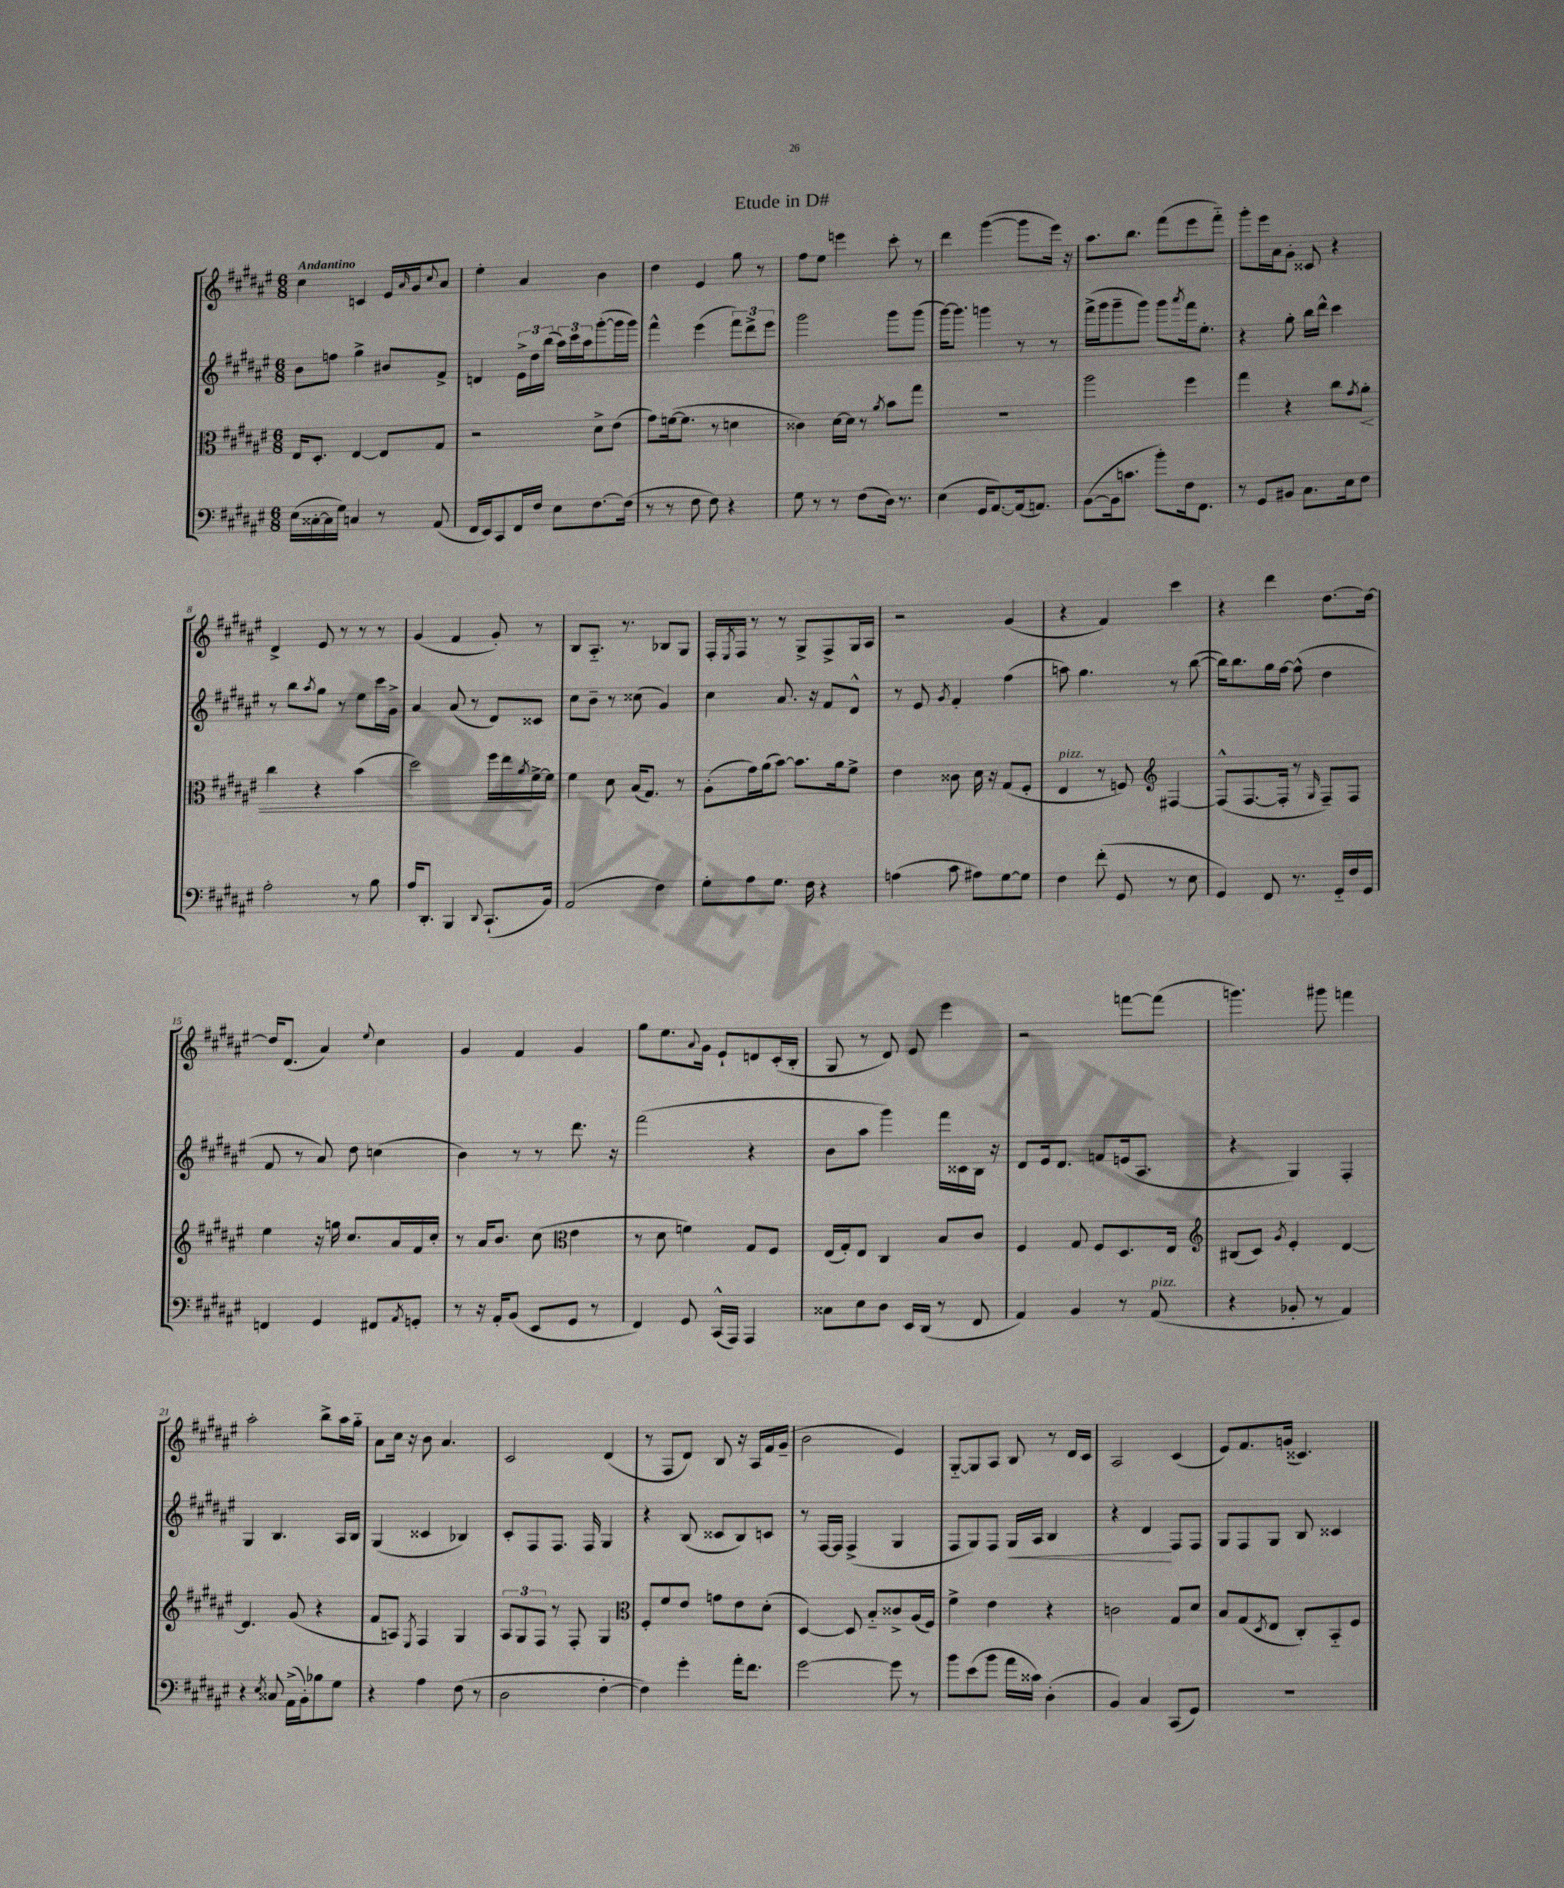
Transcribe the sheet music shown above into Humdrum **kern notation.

**kern	**kern	**kern	**kern
*staff4	*staff3	*staff2	*staff1
*clefF4	*clefC3	*clefG2	*clefG2
*k[f#c#g#d#a#e#]	*k[f#c#g#d#a#e#]	*k[f#c#g#d#a#e#]	*k[f#c#g#d#a#e#]
*M6/8	*M6/8	*M6/8	*M6/8
(16E#\LL	16E#/LK	8b\L	4cc#\
[16C##'\	8.D#'/J	.	.
16C##\]	.	8ff\J	.
16G#\JJ)	.	.	.
4C/	[4E#/	4gg#^\	4c/
8r	8E#/]L	8b#/L	16e#/LL
.	.	.	16qqa#/
.	.	.	16g#/J
.	.	.	8qqcc#/
(8AA#/	8G#/J	8f#^/J	8a#/J
=	=	=	=
16FF#/LL	2r	4d/	4ee#'\
16EE#/J)	.	.	.
8CC#/	.	.	.
16FF#/L	.	24e#^\LL	4a#/
.	.	24dd#\	.
16F#/JJ	.	.	.
.	.	(24bb\JJ	.
8E#\L	.	24aa#\LL)	.
.	.	24ccc#\	.
.	.	24aa#\J	.
[8.F#\	8d#^\L	([8ggg#'\	4b\
.	(8e#\J	16ggg#\]L	.
(16F#\]Jk	.	16ggg#\JJ)	.
=	=	=	=
8r	8g#\L)	4fff#^^\	4dd#\
8r	([16f\k	.	.
.	8.f\]J	.	.
8F#\	.	(4eee#\	4e#/
8F#\)	8r	.	.
4r	4d\	12fff#\L)	8gg#\
.	.	12ddd#^\	.
.	.	.	8r
.	.	12eee#\J	.
=	=	=	=
8G#\	4c##\)	2ggg#\	8ff#\L
8r	.	.	8ee#\J
8r	[16d#\LL	.	4eee\
.	16d#\]JJ	.	.
(8F#\L	8r	.	.
.	8qa#/	.	.
16D#\Jk)	8b\L	8ggg#\L	8ccc#'\
8.r	.	.	.
.	8gg#\J	(8ggg#\J	8r
=	=	=	=
(4E#\	2.r	[16ggg#\LK)	4ddd#\
.	.	8.ggg#\]J	.
16GG#/LK	.	4ggg\	([4ggg#\
[8.AA#/)	.	.	.
(16AA#/]k	.	8r	8ggg#\]L
8.AA/J)	.	.	.
.	.	8r	16eee#\Jk)
.	.	.	16r
=	=	=	=
([8BB\L	2aa#\	(16fff#^\LL	8.aa#\L
.	.	16ggg#\J	.
16BB\]k	.	8ggg#~\	.
8.c\J	.	.	8.bb\J
.	.	8ggg#\J)	.
8b'\L)	.	8ggg#\L	(8fff#\L
.	.	8qaaa#/	.
16F#\k	4ff#\	16fff#\k	8eee#\
8.FF#\J	.	8.ee#'\J	.
.	.	.	8fff#'~\J)
=	=	=	=
8r	4gg#\	4r	8ggg#'\L
8GG#/L	.	.	16eee#\L
.	.	.	16a#\J
8BB#/J	4r	8gg#'\	8g#'\J
8.C#\L	.	16bb\LL	8c##/
.	.	16ddd#^^\JJ	.
.	8cc#\L	4ccc#\	4r
16E#\k	.	.	.
.	8qg#/	.	.
8F#\J	8a#'\J	.	.
=	=	=	=
2A#'\	4cc#\	8r	4d#^/
.	.	8bb\L	.
.	.	8qaa#/	.
.	4r	8gg#\J	8e#/
.	.	8r	8r
8r	(4b\	8ee#\L	8r
8B\	.	16ccc#\L	8r
.	.	16g#^\JJ	.
=	=	=	=
16A#/LK	2dd#\)	4a#/	(4g#/
8.DD#'/J	.	.	.
4BBB/	.	(8a#/	4f#/
.	.	8r	.
8qqDD#/	.	.	.
(8.CC#`/L	16ff#\LL	8d#/L)	8g#'/)
.	16ee#\	.	.
.	8qa#/	.	.
.	[16f#^\	8c##/J	8r
16BB/Jk)	16f#\]JJ	.	.
=	=	=	=
(2AA#/	4f#\	8cc#\L	8B/L
.	.	8b~\J	8.A#'~/J
.	8d#\	8r	.
.	.	.	8.r
.	(16B/LK	(8cc##\	.
.	8.G#/J)	.	.
4F#\)	.	4g#/)	8B-/L
.	8r	.	8G#/J
=	=	=	=
8G#'\L	(8A#'\L	4cc#\	16F#'/LL
.	.	.	8qE#/
.	.	.	16F#/JJ
8A#\	16g#\L)	.	8r
.	(16a#\J	.	.
8.G#\J	[8b\J)	8.a#/	8r
.	8.b\]L	.	8G#^/L
16F#\	.	16r	.
4r	.	8f#/L	8F#^/
.	16a#\k	.	.
.	8f#^\J	8d#^^/J	16G#/L
.	.	.	16A#/JJ
=	=	=	=
(4A\	4e#\	8r	2r
.	.	8e#/	.
.	.	8qg#/	.
8c#\	8c##\	4f#'/	.
8A#\L)	16d#\	.	.
.	16r	.	.
[8G#\	(8G#/L	(4ff#\	(4g#/
8G#\]J	8F#'/J	.	.
=	=	=	=
4F#\	4E#/	8aa\)	4r
.	.	4.gg#\	.
(8f#'\	8r	.	4f#/)
8GG#/	8F/)	.	.
*	*clefG2	*	*
8r	[4F#/	8r	4ccc#\
8E#\	.	([8bb\	.
=	=	=	=
4GG#/)	(8F#^^/]L	16bb\]LK)	4r
.	.	8.bb\	.
.	[8.F#/	.	.
8FF#/	.	16gg#\L	4ddd#\
.	16F#'/]Jk	[16ff#\JJ	.
8.r	8r	(8ff#^^\]	.
.	16qqG#/	.	.
.	8F#~/L)	4dd#\	[8.dd#\L
16GG#'~/LL	.	.	.
16F#/	8F#/J	.	.
16GG#/JJ	.	.	16dd#\_Jk
=	=	=	=
4FF/	4ee#\	8f#/	16dd#/]LK
.	.	.	(8.d#/J
.	.	8r	.
4GG#/	16r	8a#/)	4a#/)
.	16gg\	.	.
.	8.cc#/L	8dd#\	.
.	.	.	8qqee#/
8FF#/L	.	(4cc\	4cc#\
.	16a#/L	.	.
8qAA#/	.	.	.
8GG'/J	16f#/	.	.
.	16cc#'/JJ	.	.
=	=	=	=
8r	8r	4b\)	4g#/
16r	16a#/LK	.	.
16AA#'/LK	8.b/J	.	.
(8BB/J	.	8r	4f#/
8EE#/L	(8cc#\	8r	.
*	*clefC3	*	*
8GG#/J	4e#\	8.ddd#\	4g#/
8r	.	.	.
.	.	16r	.
=	=	=	=
4FF#/)	8r	(2fff#\	8gg#\L
.	8d#\	.	8.ee#\
8GG#/	4f\)	.	.
.	.	.	8qqa#/
.	.	.	16g#\Jk
(16CC#^^/LL	.	.	8e#`/L
16AAA#/JJ)	.	.	.
4AAA#/	8G#/L	4r	8d/
.	8F#/J	.	(16c#'/L
.	.	.	16B'/JJ
=	=	=	=
8C##\L	(16E#/LL	8b\L	8G#/
.	16G#'/J)	.	.
8E#\	8E#/J	8aa#\J	8r
8D#\J	4C#/	4ggg#\)	8d#/)
16EE#/LL	.	.	8e#/
(16DD#/JJ	.	.	.
8r	8B/L	16fff#\LL	4eee#\
.	.	16c##\	.
8FF#/	8c#/J	16B\JJ	.
.	.	16r	.
=	=	=	=
4AA#/)	4F#/	8d#/L	2r
.	.	16e#/k	.
.	.	8.d#/J	.
4BB/	8G#/	.	.
.	8F#/L	8f/L	.
8r	8.D#/	(16e/k	[8fff\L
.	.	8.A#/J	.
(8AA#/	.	.	(8fff\]J
.	16E#/Jk	.	.
=	=	=	=
*	*clefG2	*	*
4r	(8B#/L	4r	4.ggg\)
.	8c#/J)	.	.
.	8qg#/	.	.
8BB-'/	4e#'/	4G#/)	.
8r	.	.	8ggg#\
4AA#/)	[4d#/	4F#'/	4fff\
=	=	=	=
4r	4.d#/]	4G#/	2aa#'\
8qE#/	.	.	.
8C##/	.	4.B/	.
(16AA#^\LL	(8g#/	.	.
16BB'\J)	.	.	.
8B-\	4r	.	8bb^\L
8G#\J	.	16A#/LL	16aa#\L
.	.	16B/JJ	16gg#'~\JJ
=	=	=	=
4r	8f#/L	(4G#/	8a#\L
.	8A/J)	.	16cc#\Jk
.	.	.	16r
.	8qE#/	.	.
4A#\	4F#/	4c##/	8b\
.	.	.	4.a#/
(8F#\	4G#/	4B-/)	.
8r	.	.	.
=	=	=	=
2D#\	12A#/L	8c#'/L	2c#/
.	12G#/	.	.
.	.	8F#/	.
.	12F#/J	.	.
.	8r	8.F#/J	.
.	8F#'/	.	.
.	.	16F#/	.
[4F#'\	4G#/	4G#/	(4d#/
=	=	=	=
*	*clefC3	*	*
4F#\])	8F#'/L	4r	8r
.	8f#/	.	8F#/L
4g#'\	8e#/J	(8B/	8d#/J)
.	8g\L	8c##/L	8B/
16a#'\LK	8e#\	8B/)	16r
8.f#\J	.	.	16A#/LL
.	(8d#'\J	8c/J	16f#/
.	.	.	(16g#~/JJ
=	=	=	=
[2g#\	[4D#/)	8r	2b\
.	.	[16F#/LL	.
.	.	16F#/]JJ	.
.	8D#/]	(4F#^/	.
.	8B'~/L	.	.
8g#\]	8c##^/	4G#/	4e#/)
8r	(16A#/L	.	.
.	16F#/JJ)	.	.
=	=	=	=
8b\L	4f#^\	8F#/L	[8G#'~/L
(8e#\	.	8G#/)	8G#/]
8b\J	4e#\	8F#/J	8A#/J
16a#\LL	.	16G#/LL	8B/
16c##\JJ)	.	16A#/JJ	.
(4D#'\	4r	4B/	8r
.	.	.	16d#/LL
.	.	.	16c#/JJ
=	=	=	=
4BB/)	2c\	4r	2A#/
4C#/	.	4d#/	.
(8CC#/L	8G#/L	8F#/L	(4c#/
8GG#/J)	8d#/J	8F#/J	.
=	=	=	=
2.r	8B/L	8G#/L	8e#/L)
.	(8G#/	8F#/	8.f#/
.	8qD#/	.	.
.	8E#/J	8G#/J	.
.	.	.	(16g/Jk
.	8C#'/L)	8B/	4.c##/)
.	8BB'~/	4c##/	.
.	8F#/J	.	.
==	==	==	==
*-	*-	*-	*-
